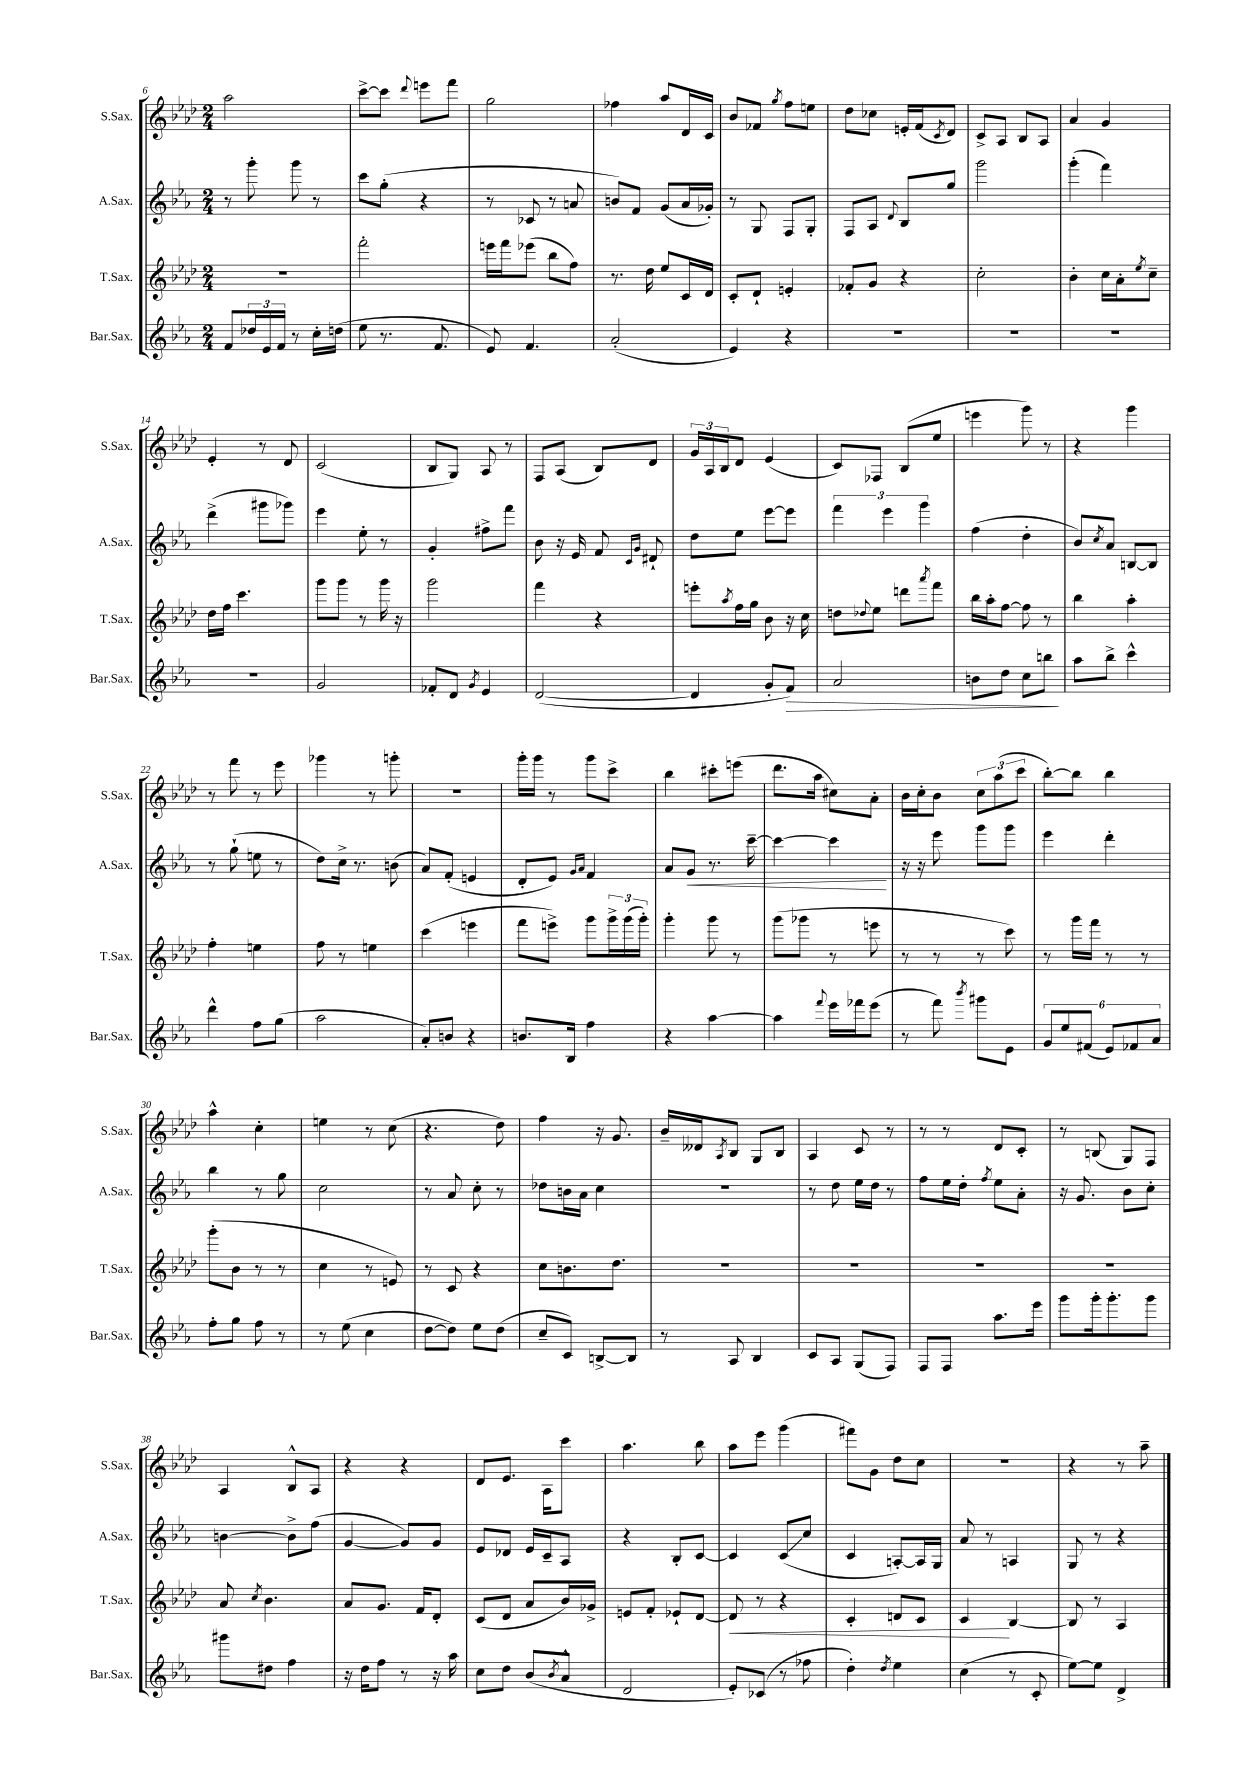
<<
\new StaffGroup <<
\new Staff = "s0" \with { instrumentName = "S.Sax." shortInstrumentName = "S.Sax." } {
    \clef treble \key aes \major \numericTimeSignature \time 2/4
    aes''2 |
    c'''8~-> c'''8 \appoggiatura { des'''8 } e'''8 f'''8 |
    g''2 |
    fes''4 aes''8 des'16 c'16 |
    bes'8 fes'8 \acciaccatura { g''8 } f''8 e''8 |
    des''8 ces''8 e'16-. f'16( \acciaccatura { c'8 } des'8) |
    c'8-> aes8 bes8 aes8 |
    aes'4 g'4 |
    ees'4-. r8 des'8 |
    c'2( |
    bes8 g8) aes8 r8 |
    f8 aes8( bes8) des'8 |
    \tuplet 3/2 { g'16 aes16 bes16 } des'8 ees'4( |
    c'8) fes8 bes8( ees''8 |
    e'''4 g'''8) r8 |
    r4 g'''4 |
    r8 f'''8 r8 ees'''8 |
    ges'''4 r8 g'''8-. |
    R2 |
    g'''16-. g'''16 r8 g'''8 c'''8-> |
    bes''4 cis'''8-. e'''8( |
    des'''8. aes''16 cis''8) aes'8-. |
    bes'16 c''16-. bes'8 \tuplet 3/2 { c''8 aes''8( c'''8 } |
    bes''8~-.) bes''8 bes''4 |
    aes''4-^ c''4-. |
    e''4 r8 c''8( |
    r4. des''8) |
    f''4 r16 g'8. |
    bes'16-- deses'16 \acciaccatura { aes8 } bes8 g8 bes8 |
    aes4 c'8 r8 |
    r8 r8 des'8 c'8-. |
    r8 b8( g8) f8 |
    aes4 bes8-^ aes8 |
    r4 r4 |
    des'8 ees'8. aes16 c'''8 |
    aes''4. bes''8 |
    aes''8 ees'''8 g'''4( |
    fis'''8) g'8 des''8 c''8 |
    r2 |
    r4 r8 aes''8-- \bar "|." |
}
\new Staff = "s1" \with { instrumentName = "A.Sax." shortInstrumentName = "A.Sax." } {
    \clef treble \key ees \major \numericTimeSignature \time 2/4
    r8 g'''8-. g'''8 r8 |
    c'''8 g''8-.( r4 |
    r8 ces'8 r8 a'8 |
    b'8) f'8 g'8( aes'16 ges'16-.) |
    r8 g8 f8 g8-. |
    f8 aes8 \appoggiatura { d'8 } bes8 g''8 |
    g'''2 |
    g'''4-.( f'''4) |
    d'''4->( gis'''8 ges'''8) |
    ees'''4 ees''8-. r8 |
    g'4-. fis''8-> f'''8 |
    bes'8 r16 ees'16 f'8 \grace { c'16 g'16 } dis'8-! |
    d''8 ees''8 ees'''8~ ees'''8 |
    \tuplet 3/2 { f'''4 ees'''4 g'''4 } |
    f''4( d''4-. |
    bes'8) \acciaccatura { c''8 } aes'8 b8~ b8 |
    r8 g''8-!( e''8 r8 |
    d''8) c''16-> r8. b'8( |
    aes'8) f'8-.( e'4 |
    d'8-. ees'8) \grace { g'16 aes'16 } f'4 |
    aes'8 g'8\< r8. c'''16~-- |
    c'''4~ c'''4\! |
    r16 r16 ees'''8 g'''8 g'''8 |
    ees'''4 d'''4-. |
    bes''4 r8 g''8 |
    c''2 |
    r8 aes'8 c''8-. r8 |
    des''8 b'16 aes'16 c''4 |
    R2 |
    r8 d''8 ees''16 d''16 r8 |
    f''8 ees''16 d''16-. \acciaccatura { f''8 } ees''8 aes'8-. |
    r16 g'8. bes'8 c''8-. |
    b'4~ b'8-> f''8( |
    g'4~ g'8) g'8 |
    ees'8 des'8 ees'16 c'16-- aes8 |
    r4 bes8-. c'8~ |
    c'4 c'8\glissando( c''8 |
    c'4 a8~-.) a16 g16 |
    aes'8 r8 a4 |
    g8 r8 r4 \bar "|." |
}
\new Staff = "s2" \with { instrumentName = "T.Sax." shortInstrumentName = "T.Sax." } {
    \clef treble \key aes \major \numericTimeSignature \time 2/4
    R2 |
    f'''2-. |
    e'''16 f'''16 ees'''8( bes''8 f''8) |
    r8. des''16 ees''8 c'16 des'16 |
    c'8-. des'8-! e'4-. |
    fes'8-. g'8 r4 |
    c''2-. |
    bes'4-. c''16 aes'16-. \acciaccatura { ees''8 } c''8-- |
    des''16 f''16 c'''4. |
    g'''8 g'''8 r8 g'''16 r16 |
    g'''2 |
    f'''4 r4 |
    e'''8-. \acciaccatura { aes''8 } f''16 g''16 bes'8 r16 c''16 |
    d''8 \appoggiatura { des''8 } ees''8 d'''8 \acciaccatura { aes'''8 } f'''8 |
    bes''16 aes''16-. f''8~ f''8 r8 |
    bes''4 aes''4-. |
    f''4-. e''4 |
    f''8 r8 e''4 |
    c'''4( e'''4 |
    f'''8 e'''8->) g'''8 \tuplet 3/2 { g'''16-> g'''16( g'''16-.) } |
    g'''4-. g'''8 r8 |
    g'''8( ges'''8 r8 e'''8 |
    r8 r8 r8 c'''8) |
    r8 g'''16 f'''16 r8 r8 |
    g'''8-.( bes'8 r8 r8 |
    c''4 r8 e'8) |
    r8 c'8 r4 |
    c''8 b'8. des''8. |
    R2 |
    R2 |
    R2 |
    R2 |
    aes'8 \acciaccatura { c''8 } bes'4. |
    aes'8 g'8. f'16 des'8-. |
    c'8( des'8 aes'8 bes'16) ges'16-> |
    e'8 f'8-. ees'8-! des'8~ |
    des'8\< r8 r4 |
    c'4-. d'8 c'8 |
    c'4\! bes4~ |
    bes8 r8 aes4 \bar "|." |
}
\new Staff = "s3" \with { instrumentName = "Bar.Sax." shortInstrumentName = "Bar.Sax." } {
    \clef treble \key ees \major \numericTimeSignature \time 2/4
    f'8 \tuplet 3/2 { des''16 ees'16 f'16 } r8 c''16-. d''16( |
    ees''8 r8. f'8. |
    ees'8) f'4. |
    aes'2-.( |
    ees'4) r4 |
    R2 |
    R2 |
    R2 |
    R2 |
    g'2 |
    fes'8-. d'8 \acciaccatura { g'8 } ees'4 |
    d'2~( |
    d'4 g'8-. f'8\>) |
    aes'2 |
    b'8 d''8 c''8 b''8\! |
    aes''8 bes''8-> c'''4-^ |
    d'''4-^ f''8 g''8( |
    aes''2 |
    aes'8-.) b'8 r4 |
    b'8. bes16 f''4 |
    r4 aes''4~ |
    aes''4 \appoggiatura { f'''8 } ees'''16 fes'''16 ees'''8( |
    r8 f'''8) \acciaccatura { bes'''8 } gis'''8 ees'8 |
    \tuplet 6/4 { g'8 ees''8 fis'8( ees'8) fes'8 aes'8 } |
    f''8-. g''8 f''8 r8 |
    r8 ees''8( c''4 |
    d''8~ d''8) ees''8 d''8( |
    c''8-- c'8) b8~-> b8 |
    r8 aes8 bes4 |
    c'8 aes8 g8( f8) |
    f8 f8 aes''8. ees'''16 |
    g'''8 g'''16-. g'''8.-. g'''8 |
    gis'''8 dis''8 f''4 |
    r16 d''16 f''8 r8 r16 aes''16 |
    c''8 d''8 bes'8( \acciaccatura { bes'8 } aes'8-^ |
    d'2 |
    ees'8-.) ces'8( r8 fes''8 |
    d''4-.) \acciaccatura { d''8 } ees''4 |
    c''4( r8 c'8-. |
    ees''8~) ees''8 d'4-> \bar "|." |
}
>>
>>
\layout { \context { \Score currentBarNumber = #6 } }
